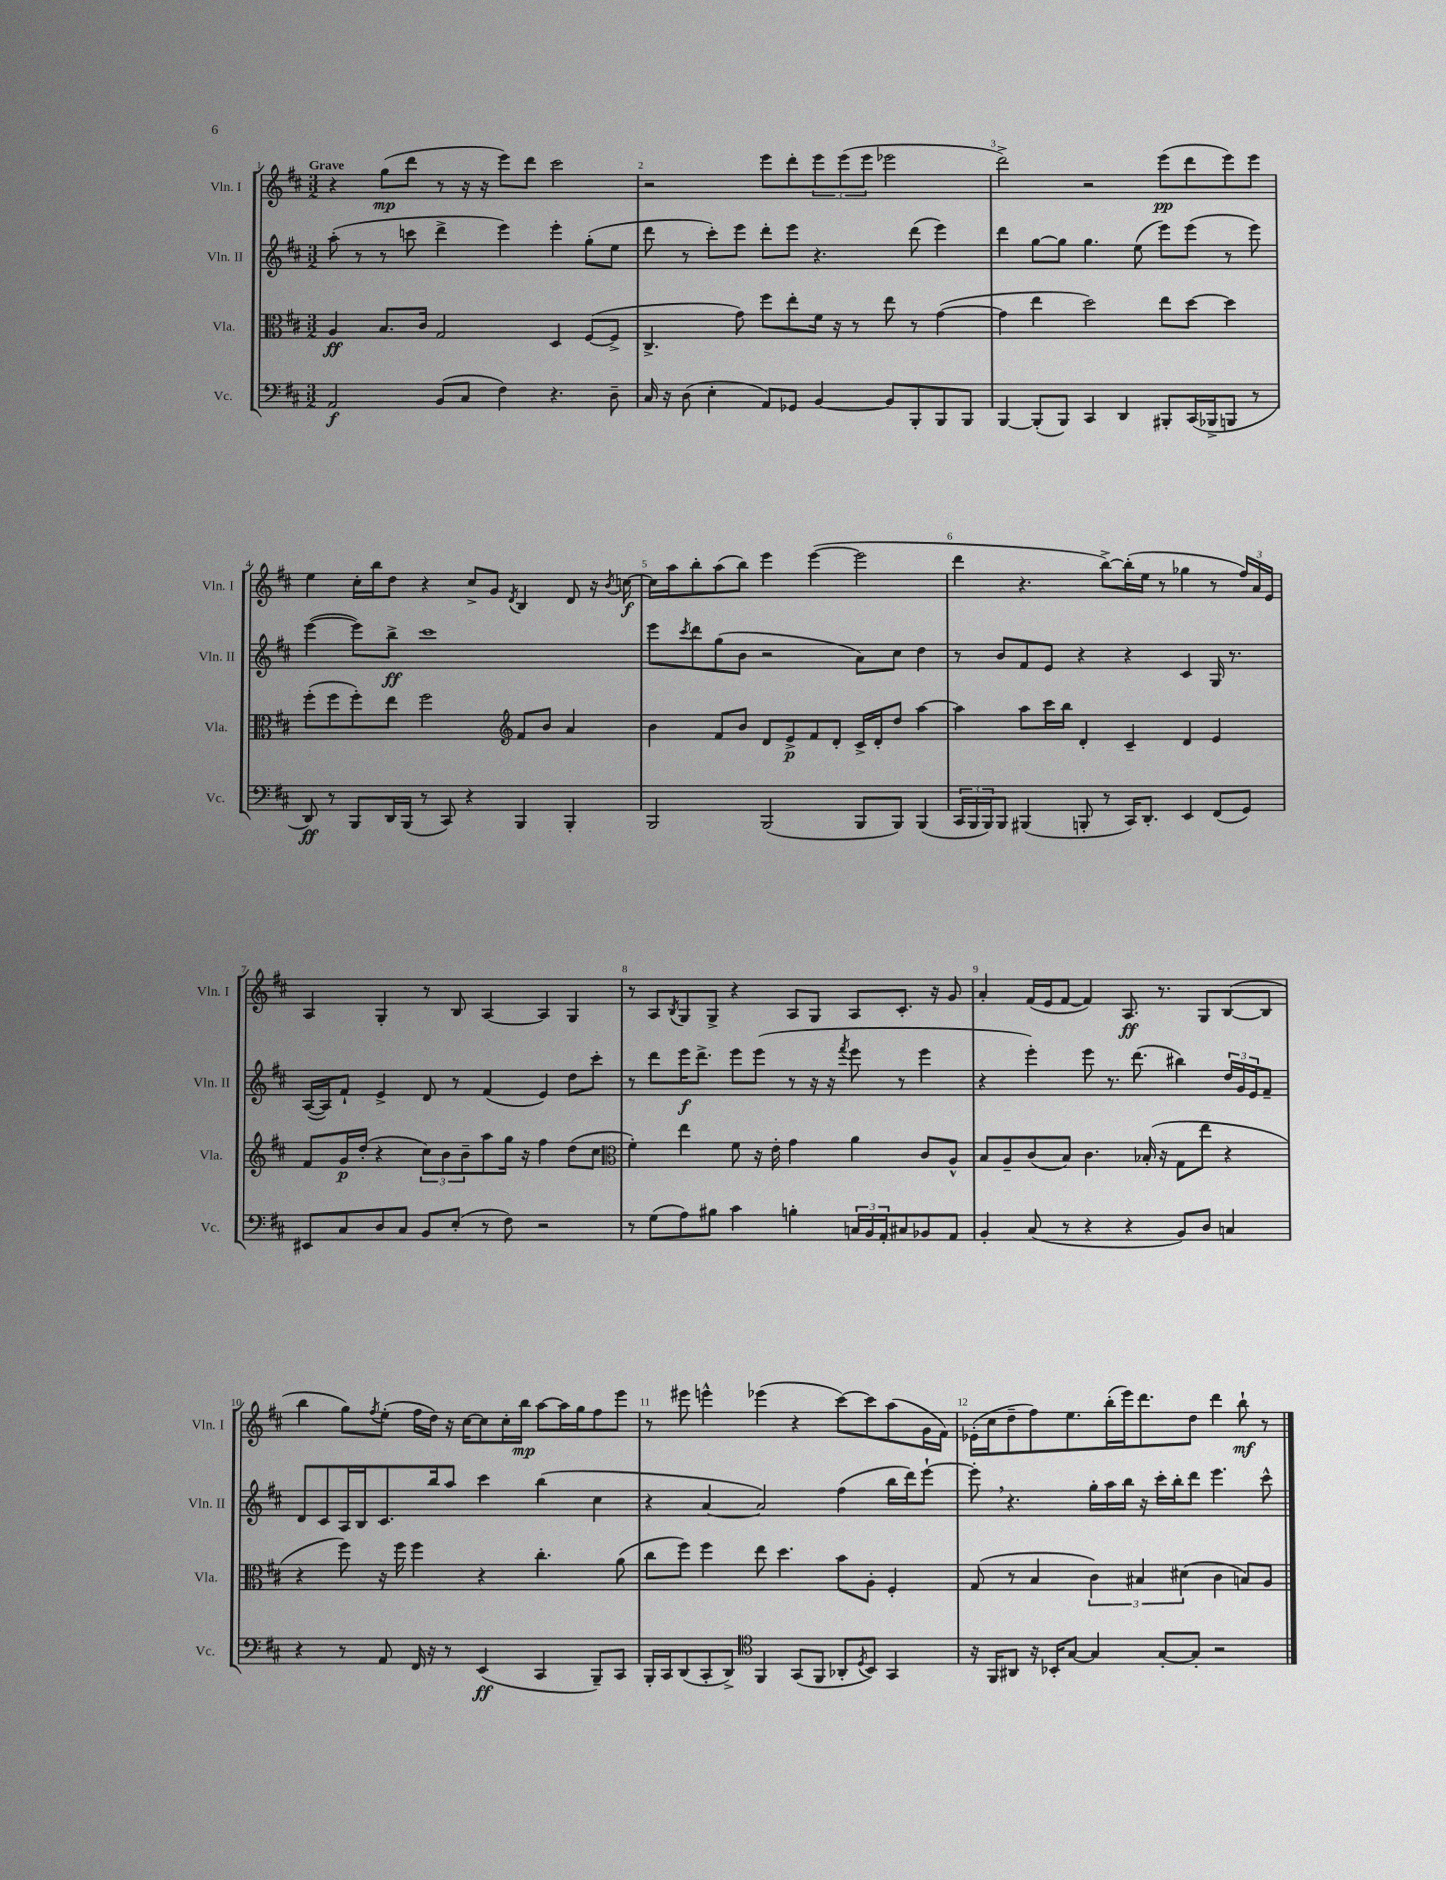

**kern	**kern	**kern	**kern
*staff4	*staff3	*staff2	*staff1
*clefF4	*clefC3	*clefG2	*clefG2
*k[f#c#]	*k[f#c#]	*k[f#c#]	*k[f#c#]
*M3/2	*M3/2	*M3/2	*M3/2
2AA	4A	(8aa'	4r
.	.	8r	.
.	8.B	8r	(8gg
.	.	8ccc	8ddd
.	16c#	.	.
(8BB	2G	4ddd^	8r
8C#	.	.	16r
.	.	.	16r
4F#)	.	4eee)	8eee)
.	.	.	8ddd
4.r	4D	4eee'	2ccc#
.	([8F#	(8gg'	.
8D~	8F#^]	8ee	.
=	=	=	=
16C#	4.C#^	8ddd	2r
16r	.	.	.
(8D	.	8r	.
4E'	.	8ccc#')	.
.	8g)	8eee	.
8AA)	8ff#	8ddd'	8eee
8GG-	8ee'	8eee	8ddd'
[4BB	16f#	4.r	12eee
.	16r	.	.
.	.	.	(12eee
.	8r	.	.
.	.	.	12eee
8BB]	8ee	.	2eee-
8BBB'	8r	(8ddd	.
8BBB	([4g	4eee)	.
8BBB	.	.	.
=	=	=	=
[4BBB	4g]	4ddd	2ddd^)
(8BBB']	4ee	[8gg	.
8BBB)	.	8gg]	.
4CC#	2dd)	4.gg	2r
4DD	.	.	.
.	.	(8ee	.
8BBB#'	8ee	8eee)	(8eee
(16CC#	[8dd	(8eee	8ddd
16BBB-^	.	.	.
8BBB	4dd]	8r	8eee)
8r	.	8eee)	8eee
=	=	=	=
8DD)	(8ff#'	([4eee	4ee
8r	8ff#	.	.
8BBB	8ff#')	8eee])	16cc#'
.	.	.	16bb
16DD	8ee	8bb^	8dd
(16BBB	.	.	.
8r	2ff#	1ccc#	4r
8CC#)	.	.	.
4r	.	.	8cc#^
.	.	.	8g
*	*clefG2	*	*
.	.	.	8qd
4BBB	8f#	.	4B
.	8b	.	.
4BBB'	4a	.	8d
.	.	.	16r
.	.	.	8qb
.	.	.	[16cc
=	=	=	=
2BBB	4b	8eee	16cc]
.	.	.	16aa
.	.	8qccc#	.
.	.	8ddd	8bb'
.	8f#	(8gg	(8aa
.	8b	8b	8bb)
(2BBB	8d	2r	4eee
.	8e^	.	.
.	8f#	.	([4eee
.	8d'	.	.
8BBB	16c#^	8a)	2eee]
.	16d'	.	.
8BBB)	8dd	8cc#	.
(4BBB	[4aa	4dd	.
=	=	=	=
24CC#	4aa]	8r	4ddd
24BBB	.	.	.
24BBB)	.	.	.
8BBB	.	8b	.
(4BBB#	8aa	8f#	4.r
.	16ccc#	8e	.
.	16bb	.	.
8BBB'	4d'	4r	.
8r	.	.	[8bb^)
16CC#)	4c#~	4r	(16bb']
8.DD'	.	.	16ee
.	.	.	8r
4EE	4d	4c#	4gg-
(8FF#	4e	16G	8r
.	.	8.r	.
8GG)	.	.	24ff#)
.	.	.	24a
.	.	.	24e
=	=	=	=
8EE#	8f#	([16A	4A
.	.	16A])	.
8C#	16g	8f#`	.
.	(16dd'	.	.
8D	4r	4e^	4G'
8C#	.	.	.
8BB	12cc#)	8d	8r
.	12b	.	.
(8E'	.	8r	8B
.	12b~	.	.
8r	8aa	(4f#	[4A
8F#)	16gg	.	.
.	16r	.	.
2r	4ff#	4e)	4A]
.	(8dd	8dd	4G
.	8cc#	8ccc#'	.
=	=	=	=
*	*clefC3	*	*
8r	4f#')	8r	8r
(8G	.	8ddd	8A
.	.	.	8qB
8A)	4ee	16eee	8G
.	.	8.ddd^	.
8B#	.	.	8G^
4c#	8f#	8eee	4r
.	16r	(8eee	.
.	16e'	.	.
4B'	4g	8r	8A
.	.	16r	8G
.	.	16r	.
.	.	8qfff#	.
24C	4a	8eee	8A
24BB	.	.	.
24AA'	.	.	.
8C#	.	8r	8.c#'
8BB-	8c#	4eee	.
.	.	.	16r
8AA	8A^^	.	8g
=	=	=	=
4BB'	8B	4r	4a'
.	8A~	.	.
(8C#	(8c#	4eee')	(16f#
.	.	.	16e
8r	8B)	.	[8f#
4r	4.c#	8eee	4f#])
.	.	8.r	.
4r	.	.	8.A
.	.	(8.ddd	.
.	(16B-'	.	.
.	16r	.	8.r
8BB)	8G	4bb#)	.
8D	8ee	.	8G
4C	4r	24dd	([8B
.	.	24g	.
.	.	24e	.
.	.	8f#~	8B]
=	=	=	=
4r	4r	8d	4bb
.	.	8c#	.
8r	8ff#)	16A	8gg)
.	.	16B	.
.	.	.	8qff#
8AA	16r	8.c#	(8ee'
.	16ff#	.	.
16FF#	4ff#	.	16ff#
16r	.	16bb	16dd)
8r	.	8aa	16r
.	.	.	[16cc#
(4EE	4r	4ccc#	8cc#]
.	.	.	16cc#'
.	.	.	16bb
4CC#	4.cc#'	(4bb	[8aa
.	.	.	16aa]
.	.	.	16gg
8BBB~)	.	4cc#	8ff#
8CC#	(8a	.	8eee
=	=	=	=
16BBB'	8cc#	4r	8r
16CC#	.	.	.
(8DD	8ff#)	.	8eee#
8CC#'	4ff#	[4a	4eee^^
8DD^)	.	.	.
*clefC4	*	*	*
4FF#	8ee	2a])	(4eee-
.	4.dd	.	.
(8GG	.	.	4r
8FF#	.	.	.
8AA-'	8b	(4ff#	[8ccc#)
8qD	.	.	.
8BB)	8A'	.	8ccc#]
4GG	4F#'	16bb	(8aa
.	.	16ddd)	.
.	.	[8eee`	16g
.	.	.	16f#)
=	=	=	=
16r	(8G	8eee']	(16e-'
16FF#	.	.	16cc#
8AA#	8r	4.r	8dd~
16r	4B	.	8ff#)
16BB-'	.	.	.
[8G	.	.	8.ee
4G]	6c#)	16gg'	.
.	.	16aa	(16bb'
.	.	16bb	16eee)
.	6B#	.	.
.	.	16r	8.ddd
[8G'	.	16ccc#'	.
.	.	16bb'	.
.	(6d#	.	.
8G']	.	8ddd	8dd
2r	4c#	4.eee	4ddd
.	8B)	.	8bb`
.	8A	8ccc#^^	8r
==	==	==	==
*-	*-	*-	*-
